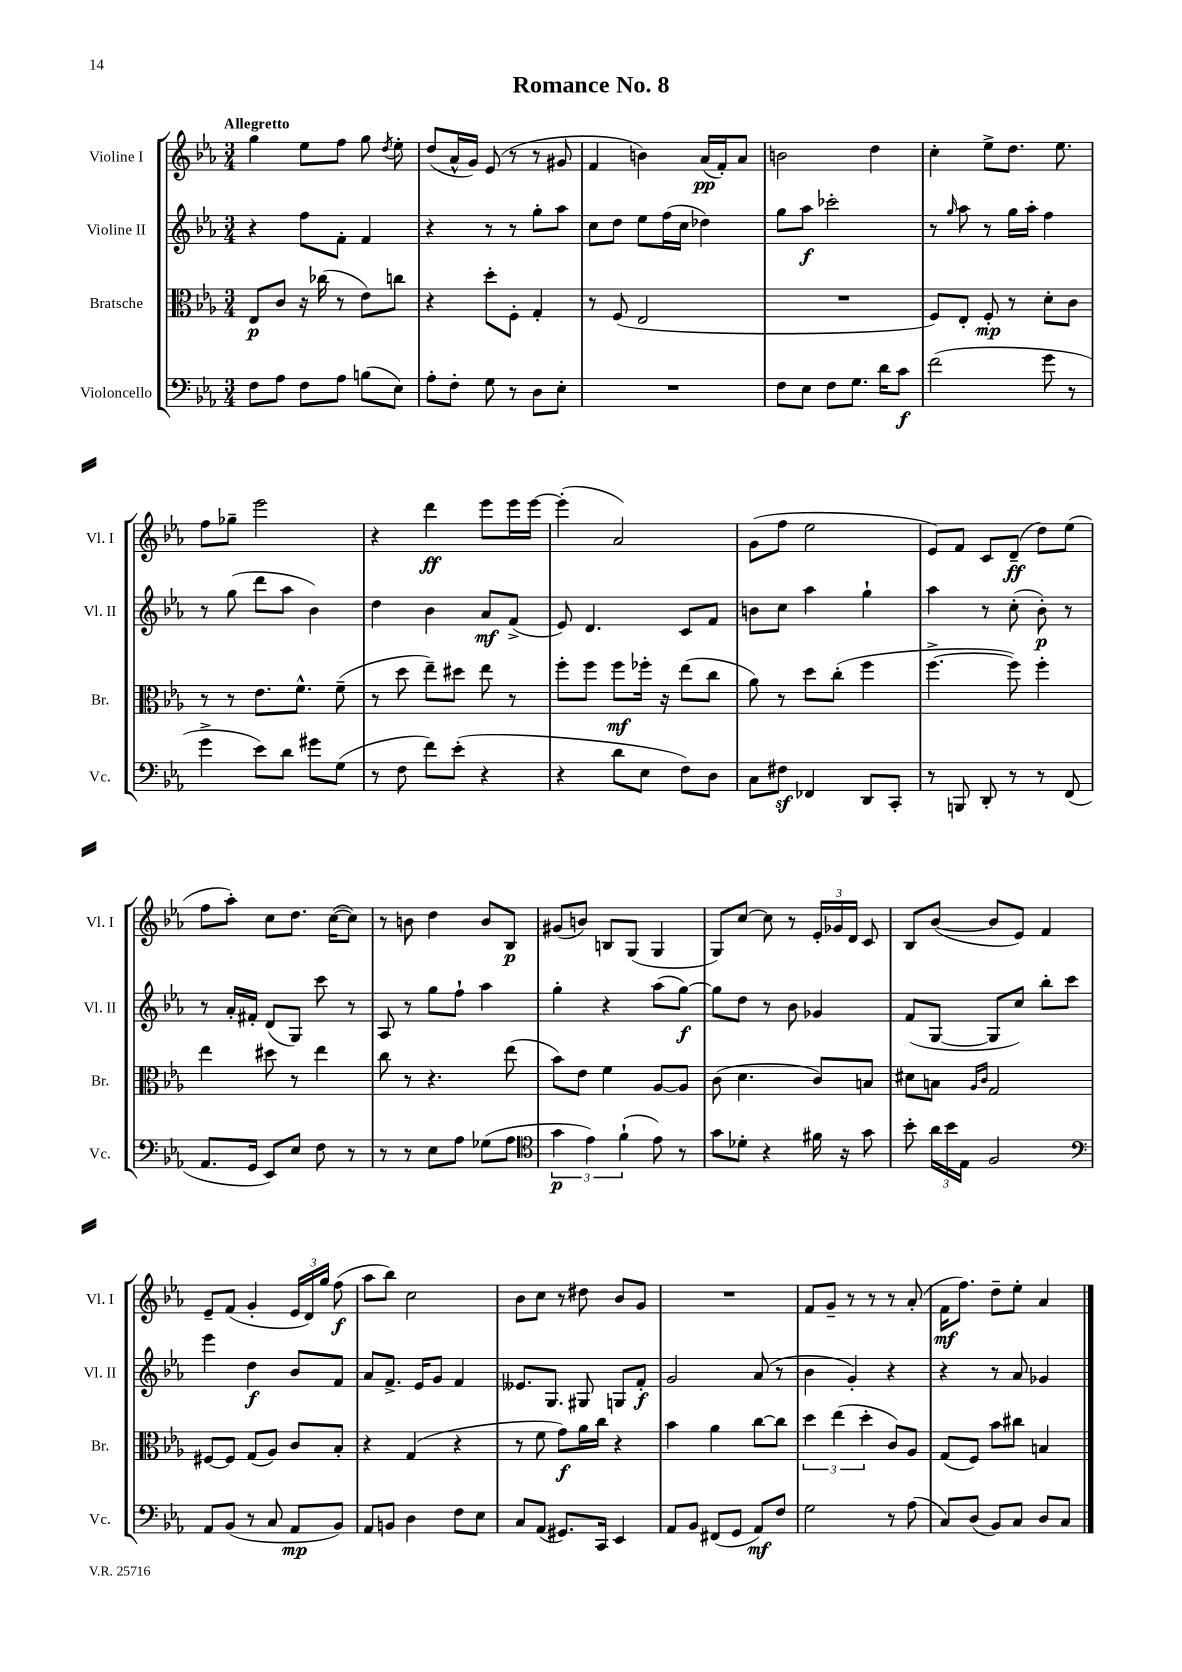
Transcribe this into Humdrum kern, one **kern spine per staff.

**kern	**dynam	**kern	**dynam	**kern	**dynam	**kern	**dynam
*part4	*part4	*part3	*part3	*part2	*part2	*part1	*part1
*staff4	*staff4	*staff3	*staff3	*staff2	*staff2	*staff1	*staff1
*I"Violoncello	*	*I"Bratsche	*	*I"Violine II	*	*I"Violine I	*
*I'Vc.	*	*I'Br.	*	*I'Vl. II	*	*I'Vl. I	*
*clefF4	*	*clefC3	*	*clefG2	*	*clefG2	*
*k[b-e-a-]	*	*k[b-e-a-]	*	*k[b-e-a-]	*	*k[b-e-a-]	*
*M3/4	*	*M3/4	*	*M3/4	*	*M3/4	*
=1	=1	=1	=1	=1	=1	=1	=1
!	!	!	!	!	!	!LO:TX:a:B:t=Allegretto	!
8F\L	.	8E-/L	p	4r	.	4gg\	.
8A-\J	.	8c/J	.	.	.	.	.
8F\L	.	16r	.	8ff\L	.	8ee-\L	.
.	.	(16cc-X\	.	.	.	.	.
8A-\J	.	8r	.	8f'\J	.	8ff\J	.
(8Bn\L	.	8e-\L)	.	4f/	.	8gg\	.
.	.	.	.	.	.	8qdd/	.
8E-\J)	.	8ccn\J	.	.	.	8ee-'\	.
=2	=2	=2	=2	=2	=2	=2	=2
8A-'\L	.	4r	.	4r	.	(8dd/L	.
8F'\J	.	.	.	.	.	16a-^^/L	.
.	.	.	.	.	.	16g/JJ)	.
8G\	.	8dd'\L	.	8r	.	(8e-/	.
8r	.	8F'\J	.	8r	.	8r	.
8D\L	.	4G'/	.	8gg'\L	.	8r	.
8E-'\J	.	.	.	8aa-\J	.	8g#X/	.
=3	=3	=3	=3	=3	=3	=3	=3
2.r	.	8r	.	8cc\L	.	4f/	.
.	.	(8F/	.	8dd\J	.	.	.
.	.	2E-/	.	8ee-\L	.	4bn\)	.
.	.	.	.	(16ff\L	.	.	.
.	.	.	.	16cc\JJ	.	.	.
.	.	.	.	4dd-X\)	.	(16a-/LL	pp
.	.	.	.	.	.	16f'/J)	.
.	.	.	.	.	.	8a-/J	.
=4	=4	=4	=4	=4	=4	=4	=4
8F\L	.	2.r	.	8gg\L	.	2bn\	.
8E-\J	.	.	.	8aa-\J	f	.	.
8F\L	.	.	.	2ccc-X'\	.	.	.
8.G\J	.	.	.	.	.	.	.
.	.	.	.	.	.	4dd\	.
16d\KL	.	.	.	.	.	.	.
8c\J	f	.	.	.	.	.	.
=5	=5	=5	=5	=5	=5	=5	=5
(2f\	.	8F/L)	.	8r	.	4cc'\	.
.	.	.	.	16qqgg/	.	.	.
.	.	8E-'/J	.	8aa-\	.	.	.
.	.	8F'/	mp	8r	.	8ee-^\L	.
.	.	8r	.	16gg\LL	.	8.dd\J	.
.	.	.	.	16aa-'\JJ	.	.	.
8g\	.	8d'\L	.	4ff\	.	.	.
.	.	.	.	.	.	8.ee-\	.
8r	.	8c\J	.	.	.	.	.
!!LO:LB:g=z
=6	=6	=6	=6	=6	=6	=6	=6
4g^\	.	8r	.	8r	.	8ff\L	.
.	.	8r	.	(8gg\	.	8gg-X~\J	.
8e-\L)	.	8.e-\L	.	8ddd\L	.	2eee-\	.
8d\J	.	.	.	8aa-\J	.	.	.
.	.	8.f^^\J	.	.	.	.	.
8g#X\L	.	.	.	4b-\)	.	.	.
(8G\J	.	(8f~\	.	.	.	.	.
=7	=7	=7	=7	=7	=7	=7	=7
8r	.	8r	.	4dd\	.	4r	.
8F\	.	8dd\	.	.	.	.	.
8f\L)	.	8ee-~\L)	.	4b-\	.	4ddd\	ff
(8e-'\J	.	8dd#X\J	.	.	.	.	.
4r	.	8ee-\	.	8a-/L	mf	8eee-\L	.
.	.	8r	.	(8f^/J	.	16eee-\L	.
.	.	.	.	.	.	[16eee-\JJ	.
=8	=8	=8	=8	=8	=8	=8	=8
4r	.	8ff'\L	.	8e-/)	.	(4eee-'\]	.
.	.	8ff\J	.	4.d/	.	.	.
8d\L	.	8ff\L	mf	.	.	2a-/)	.
8E-\J	.	16ff-X'\Jk	.	.	.	.	.
.	.	16r	.	.	.	.	.
8F\L)	.	(8ee-\L	.	8c/L	.	.	.
8D\J	.	8cc\J	.	8f/J	.	.	.
=9	=9	=9	=9	=9	=9	=9	=9
8C\L	.	8a-\)	.	8bn\L	.	(8g\L	.
8F#Xz\J	.	8r	.	8cc\J	.	8ff\J	.
4FF-X/	.	8dd\L	.	4aa-\	.	2ee-\	.
.	.	(8cc'\J	.	.	.	.	.
8DD/L	.	4ff\	.	4gg`\	.	.	.
8CC'/J	.	.	.	.	.	.	.
=10	=10	=10	=10	=10	=10	=10	=10
8r	.	[4.ff^\	.	4aa-\	.	8e-/L)	.
8BBBn/	.	.	.	.	.	8f/J	.
8DD'/	.	.	.	8r	.	8c/L	.
8r	.	8ff\])	.	(8cc'\	.	(8d~/J	ff
8r	.	4ff'\	.	8b-'\)	p	8dd\L)	.
(8FF/	.	.	.	8r	.	(8ee-\J	.
!!LO:LB:g=z
=11	=11	=11	=11	=11	=11	=11	=11
8.AA-/L	.	4ee-\	.	8r	.	8ff\L	.
.	.	.	.	16a-'/LL	.	8aa-'\J)	.
16GG/Jk	.	.	.	16f#X'/JJ	.	.	.
8EE-/L)	.	8dd#X\	.	(8d/L	.	8cc\L	.
8E-/J	.	8r	.	8G/J)	.	8.dd\J	.
8F\	.	4ee-\	.	8ccc\	.	.	.
.	.	.	.	.	.	([16cc\KL	.
8r	.	.	.	8r	.	8cc\J])	.
=12	=12	=12	=12	=12	=12	=12	=12
8r	.	8cc\	.	8A-/	.	8r	.
8r	.	8r	.	8r	.	8bn\	.
8E-\L	.	4.r	.	8gg\L	.	4dd\	.
8A-\J	.	.	.	8ff`\J	.	.	.
(8G-X\L	.	.	.	4aa-\	.	8b/L	.
8A-\J	.	(8ee-\	.	.	.	8B-/J	p
=13	=13	=13	=13	=13	=13	=13	=13
*clefC4	*	*	*	*	*	*	*
6g\	p	8b-\L)	.	4gg'\	.	(8g#X/L	.
.	.	8e-\J	.	.	.	8bn/J)	.
6e-\)	.	.	.	.	.	.	.
.	.	4f\	.	4r	.	8Bn/L	.
(6f`\	.	.	.	.	.	.	.
.	.	.	.	.	.	(8G/J	.
8e-\)	.	[8A-/L	.	(8aa-\L	.	4G/	.
8r	.	8A-/J]	.	[8gg\J)	f	.	.
=14	=14	=14	=14	=14	=14	=14	=14
8g\L	.	(8c\	.	8gg\L]	.	8G/L)	.
8d-X'\J	.	4.d\	.	8dd\J	.	[8cc/J	.
4r	.	.	.	8r	.	8cc\]	.
.	.	.	.	8b-\	.	8r	.
16f#X\	.	8c/L)	.	4g-X/	.	24e-'/LL	.
.	.	.	.	.	.	24g-X/	.
16r	.	.	.	.	.	.	.
.	.	.	.	.	.	24d/JJ	.
8g\	.	8Bn/J	.	.	.	8c/	.
=15	=15	=15	=15	=15	=15	=15	=15
8b-'\	.	8d#X\L	.	(8f/L	.	8B-/L	.
24a-\LL	.	8Bn\J	.	[8G/J	.	([8b-/J	.
24b-\	.	.	.	.	.	.	.
24E-\JJ	.	.	.	.	.	.	.
.	.	16qqA-/LL	.	.	.	.	.
.	.	16qqc/JJ	.	.	.	.	.
2F/	.	2G/	.	8G/L]	.	8b-/L]	.
.	.	.	.	8cc/J)	.	8e-/J)	.
.	.	.	.	8bb-'\L	.	4f/	.
.	.	.	.	8ccc\J	.	.	.
!!LO:LB:g=z
=16	=16	=16	=16	=16	=16	=16	=16
*clefF4	*	*	*	*	*	*	*
8AA-/L	.	[8F#X/L	.	4eee-\	.	8e-~/L	.
(8BB-/J	.	8F#/J]	.	.	.	(8f/J	.
8r	.	(8G/L	.	4dd\	f	4g'/	.
8C/	.	8A-/J)	.	.	.	.	.
8AA-/L	mp	8c/L	.	8b-/L	.	24e-/LL	.
.	.	.	.	.	.	24d/)	.
.	.	.	.	.	.	24gg/JJ	.
8BB-/J)	.	8B-'/J	.	8f/J	.	(8ff\	f
=17	=17	=17	=17	=17	=17	=17	=17
8AA-/L	.	4r	.	8a-/L	.	8aa-\L	.
8BBn/J	.	.	.	8.f^/J	.	8bb-\J)	.
4D\	.	(4G/	.	.	.	2cc\	.
.	.	.	.	16e-/KL	.	.	.
.	.	.	.	8g/J	.	.	.
8F\L	.	4r	.	4f/	.	.	.
8E-\J	.	.	.	.	.	.	.
=18	=18	=18	=18	=18	=18	=18	=18
8C/L	.	8r	.	8.e--X/L	.	8b-\L	.
(8AA-/J	.	8f\	.	.	.	8cc\J	.
.	.	.	.	8.G/J	.	.	.
8.GG#X/L)	.	8g\L)	f	.	.	8r	.
.	.	16a-\L	.	8G#X/	.	8dd#X\	.
16CC/Jk	.	16cc\JJ	.	.	.	.	.
4EE-/	.	4r	.	8Gn/L	.	8b-/L	.
.	.	.	.	8f'/J	f	8g/J	.
=19	=19	=19	=19	=19	=19	=19	=19
8AA-/L	.	4b-\	.	2g/	.	2.r	.
8BB-/J	.	.	.	.	.	.	.
(8FF#X/L	.	4a-\	.	.	.	.	.
8GG/J	.	.	.	.	.	.	.
8AA-/L)	mf	[8cc\L	.	(8a-/	.	.	.
8F/J	.	8cc\J]	.	8r	.	.	.
=20	=20	=20	=20	=20	=20	=20	=20
2G\	.	6dd\	.	4b-\	.	8f/L	.
.	.	.	.	.	.	8g~/J	.
.	.	(6ee-\	.	.	.	.	.
.	.	.	.	4g'/)	.	8r	.
.	.	6dd'\	.	.	.	.	.
.	.	.	.	.	.	8r	.
8r	.	8c/L)	.	4r	.	8r	.
(8A-\	.	8A-/J	.	.	.	(8a-'/	.
=21	=21	=21	=21	=21	=21	=21	=21
8C/L)	.	(8G/L	.	4r	.	16f\KL	mf
.	.	.	.	.	.	8.ff\J)	.
(8D/J	.	8F/J)	.	.	.	.	.
8BB-/L)	.	8b-\L	.	8r	.	8dd~\L	.
8C/J	.	8cc#X\J	.	8a-/	.	8ee-'\J	.
8D/L	.	4Bn/	.	4g-X/	.	4a-/	.
8C/J	.	.	.	.	.	.	.
==	==	==	==	==	==	==	==
*-	*-	*-	*-	*-	*-	*-	*-
